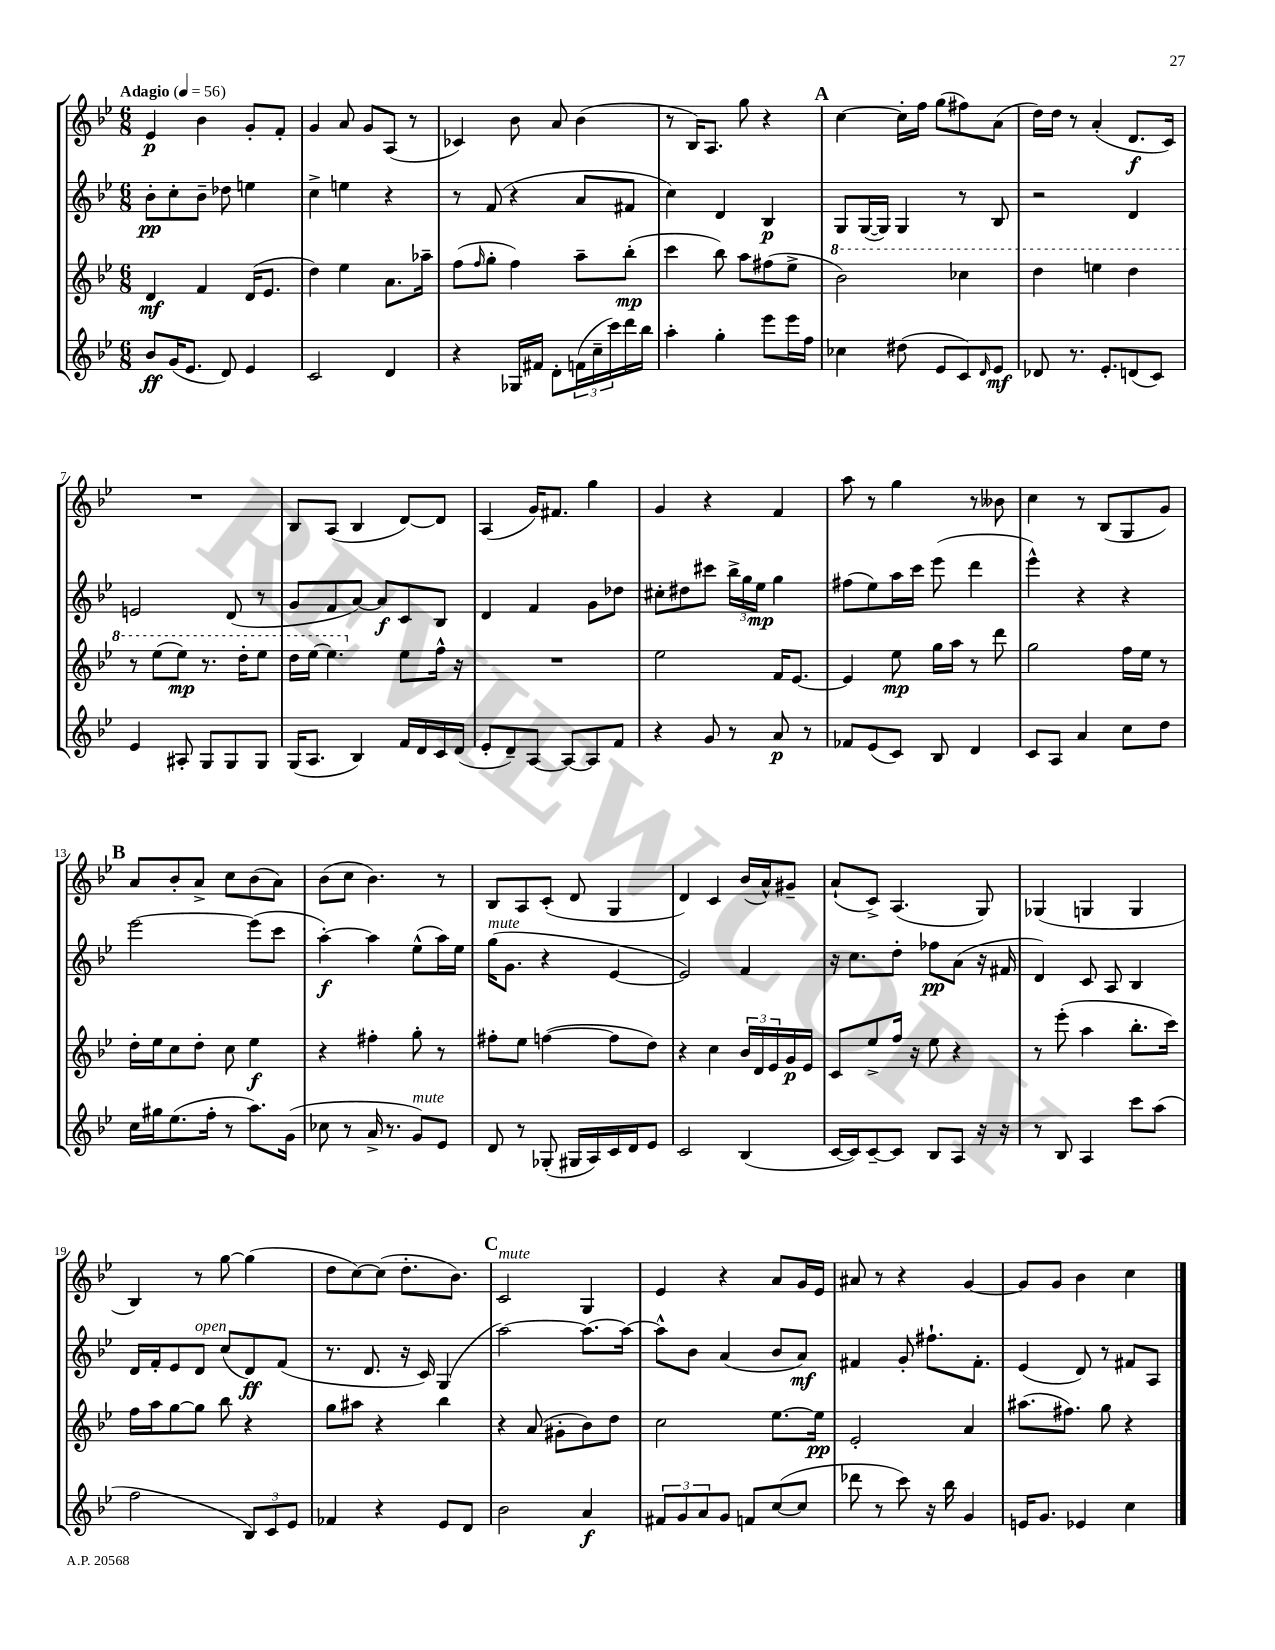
<<
\new StaffGroup <<
\new Staff = "s0" {
    \clef treble \key bes \major \numericTimeSignature \time 6/8 \tempo "Adagio" 4 = 56
    ees'4\p bes'4 g'8-. f'8-. |
    g'4 a'8 g'8 a8( r8 |
    ces'4) bes'8 a'8 bes'4( |
    r8 bes16) a8. g''8 r4 |
    \mark \markup { \bold "A" } c''4~ c''16-. f''16 g''8( fis''8) a'8( |
    d''16) d''16 r8 a'4-.( d'8.\f c'16) |
    R2. |
    bes8 a8( bes4 d'8~) d'8 |
    a4( g'16) fis'8. g''4 |
    g'4 r4 f'4 |
    a''8 r8 g''4 r8 beses'8 |
    c''4 r8 bes8( g8 g'8) |
    \mark \markup { \bold "B" } a'8 bes'8-. a'8-> c''8 bes'8( a'8) |
    bes'8( c''8 bes'4.) r8 |
    bes8 a8 c'8-.( d'8 g4 |
    d'4) c'4 bes'16( a'16-^) gis'8-- |
    a'8-!( c'8->) a4.( g8) |
    ges4( g4 g4 |
    bes4) r8 g''8~ g''4( |
    d''8 c''8~) c''8( d''8.-. bes'8.) |
    \mark \markup { \bold "C" } c'2^\markup { \italic "mute" } g4 |
    ees'4 r4 a'8 g'16 ees'16 |
    ais'8 r8 r4 g'4~ |
    g'8 g'8 bes'4 c''4 \bar "|." |
}
\new Staff = "s1" {
    \clef treble \key bes \major \numericTimeSignature \time 6/8
    bes'8-.\pp c''8-. bes'8-- des''8 e''4 |
    c''4-> e''4 r4 |
    r8 f'8( r4 a'8 fis'8 |
    c''4) d'4 bes4\p |
    \mark \markup { \bold "A" } g8 g16~( g16) g4 r8 bes8 |
    r2 d'4 |
    e'2 d'8( r8 |
    g'8 f'8 a'8~) a'8\f c'8 bes8 |
    d'4 f'4 g'8 des''8 |
    cis''8-. dis''8 cis'''8 \tuplet 3/2 { bes''16-> g''16 ees''16\mp } g''4 |
    fis''8( ees''8) a''16 c'''16 ees'''8( d'''4 |
    ees'''4-^) r4 r4 |
    \mark \markup { \bold "B" } ees'''2~ ees'''8( c'''8 |
    a''4~-.\f) a''4 ees''8-^( a''16) ees''16 |
    g''16^\markup { \italic "mute" }( g'8. r4 ees'4~ |
    ees'2) f'4 |
    r16 c''8. d''8-. fes''8\pp a'8( r16 fis'16 |
    d'4) c'8 a8 bes4 |
    d'16 f'16-. ees'8 d'8^\markup { \italic "open" } c''8( d'8\ff) f'8( |
    r8. d'8. r16 c'16) g4( |
    \mark \markup { \bold "C" } a''2~) a''8.~ a''16~ |
    a''8-^ bes'8 a'4( bes'8 a'8\mf) |
    fis'4 g'8-. fis''8.-! fis'8.-. |
    ees'4( d'8) r8 fis'8 a8 \bar "|." |
}
\new Staff = "s2" {
    \clef treble \key bes \major \numericTimeSignature \time 6/8
    d'4\mf f'4 d'16( ees'8. |
    d''4) ees''4 a'8. aes''16-- |
    f''8( \grace { f''16 } g''8-. f''4) a''8-- bes''8-.\mp( |
    c'''4 bes''8) a''8 fis''8( ees''8-> |
    \mark \markup { \bold "A" } \ottava #1 bes''2) ces'''4 |
    d'''4 e'''4 d'''4 |
    r8 ees'''8( ees'''8\mp) r8. d'''16-. ees'''8 |
    d'''16 ees'''16~ ees'''4. \ottava #0 ees''8 f''16-^ r16 |
    R2. |
    ees''2 f'16 ees'8.~ |
    ees'4 ees''8\mp g''16 a''16 r8 d'''8 |
    g''2 f''16 ees''16 r8 |
    \mark \markup { \bold "B" } d''16-. ees''16 c''8 d''8-. c''8 ees''4\f |
    r4 fis''4-. g''8-. r8 |
    fis''8-. ees''8 f''4~( f''8 d''8) |
    r4 c''4 \tuplet 3/2 { bes'16 d'16 ees'16 } g'16\p ees'16 |
    c'8 ees''8-> f''16 r16 ees''8 r4 |
    r8 ees'''8-.( a''4 bes''8.-. c'''16) |
    f''16 a''16 g''8~ g''8 bes''8 r4 |
    g''8 ais''8 r4 bes''4 |
    \mark \markup { \bold "C" } r4 a'8( gis'8-. bes'8) d''8 |
    c''2 ees''8.~ ees''16\pp |
    ees'2-. a'4 |
    ais''8.( fis''8.) g''8 r4 \bar "|." |
}
\new Staff = "s3" {
    \clef treble \key bes \major \numericTimeSignature \time 6/8
    bes'8\ff g'16( ees'8. d'8) ees'4 |
    c'2 d'4 |
    r4 ges16 fis'16 d'8-. \tuplet 3/2 { f'16( c''16-- c'''16) } d'''16 bes''16 |
    a''4-. g''4-. ees'''8 ees'''16 f''16 |
    \mark \markup { \bold "A" } ces''4 dis''8( ees'8 c'8) \grace { d'16 } ees'8\mf |
    des'8 r8. ees'8.-. d'8( c'8) |
    ees'4 ais8-. g8 g8 g8 |
    g16( a8. bes4) f'16 d'16 c'16 d'16( |
    ees'8-. d'8--) a8~ a8~ a8 f'8 |
    r4 g'8 r8 a'8\p r8 |
    fes'8 ees'8( c'8) bes8 d'4 |
    c'8 a8 a'4 c''8 d''8 |
    \mark \markup { \bold "B" } c''16 gis''16 ees''8.( f''16-. r8 a''8.) g'16( |
    ces''8 r8 a'16-> r8. g'8^\markup { \italic "mute" }) ees'8 |
    d'8 r8 ges8-.( gis16 a16) c'16 d'16 ees'8 |
    c'2 bes4( |
    c'16~ c'16) c'8~-- c'8 bes8 a8 r16 r16 |
    r8 bes8 a4 c'''8 a''8( |
    f''2 \tuplet 3/2 { bes8) c'8 ees'8 } |
    fes'4 r4 ees'8 d'8 |
    \mark \markup { \bold "C" } bes'2 a'4\f |
    \tuplet 3/2 { fis'8 g'8 a'8 } g'8 f'8 c''8~( c''8 |
    des'''8 r8 c'''8) r16 bes''16 g'4 |
    e'16 g'8. ees'4 c''4 \bar "|." |
}
>>
>>
